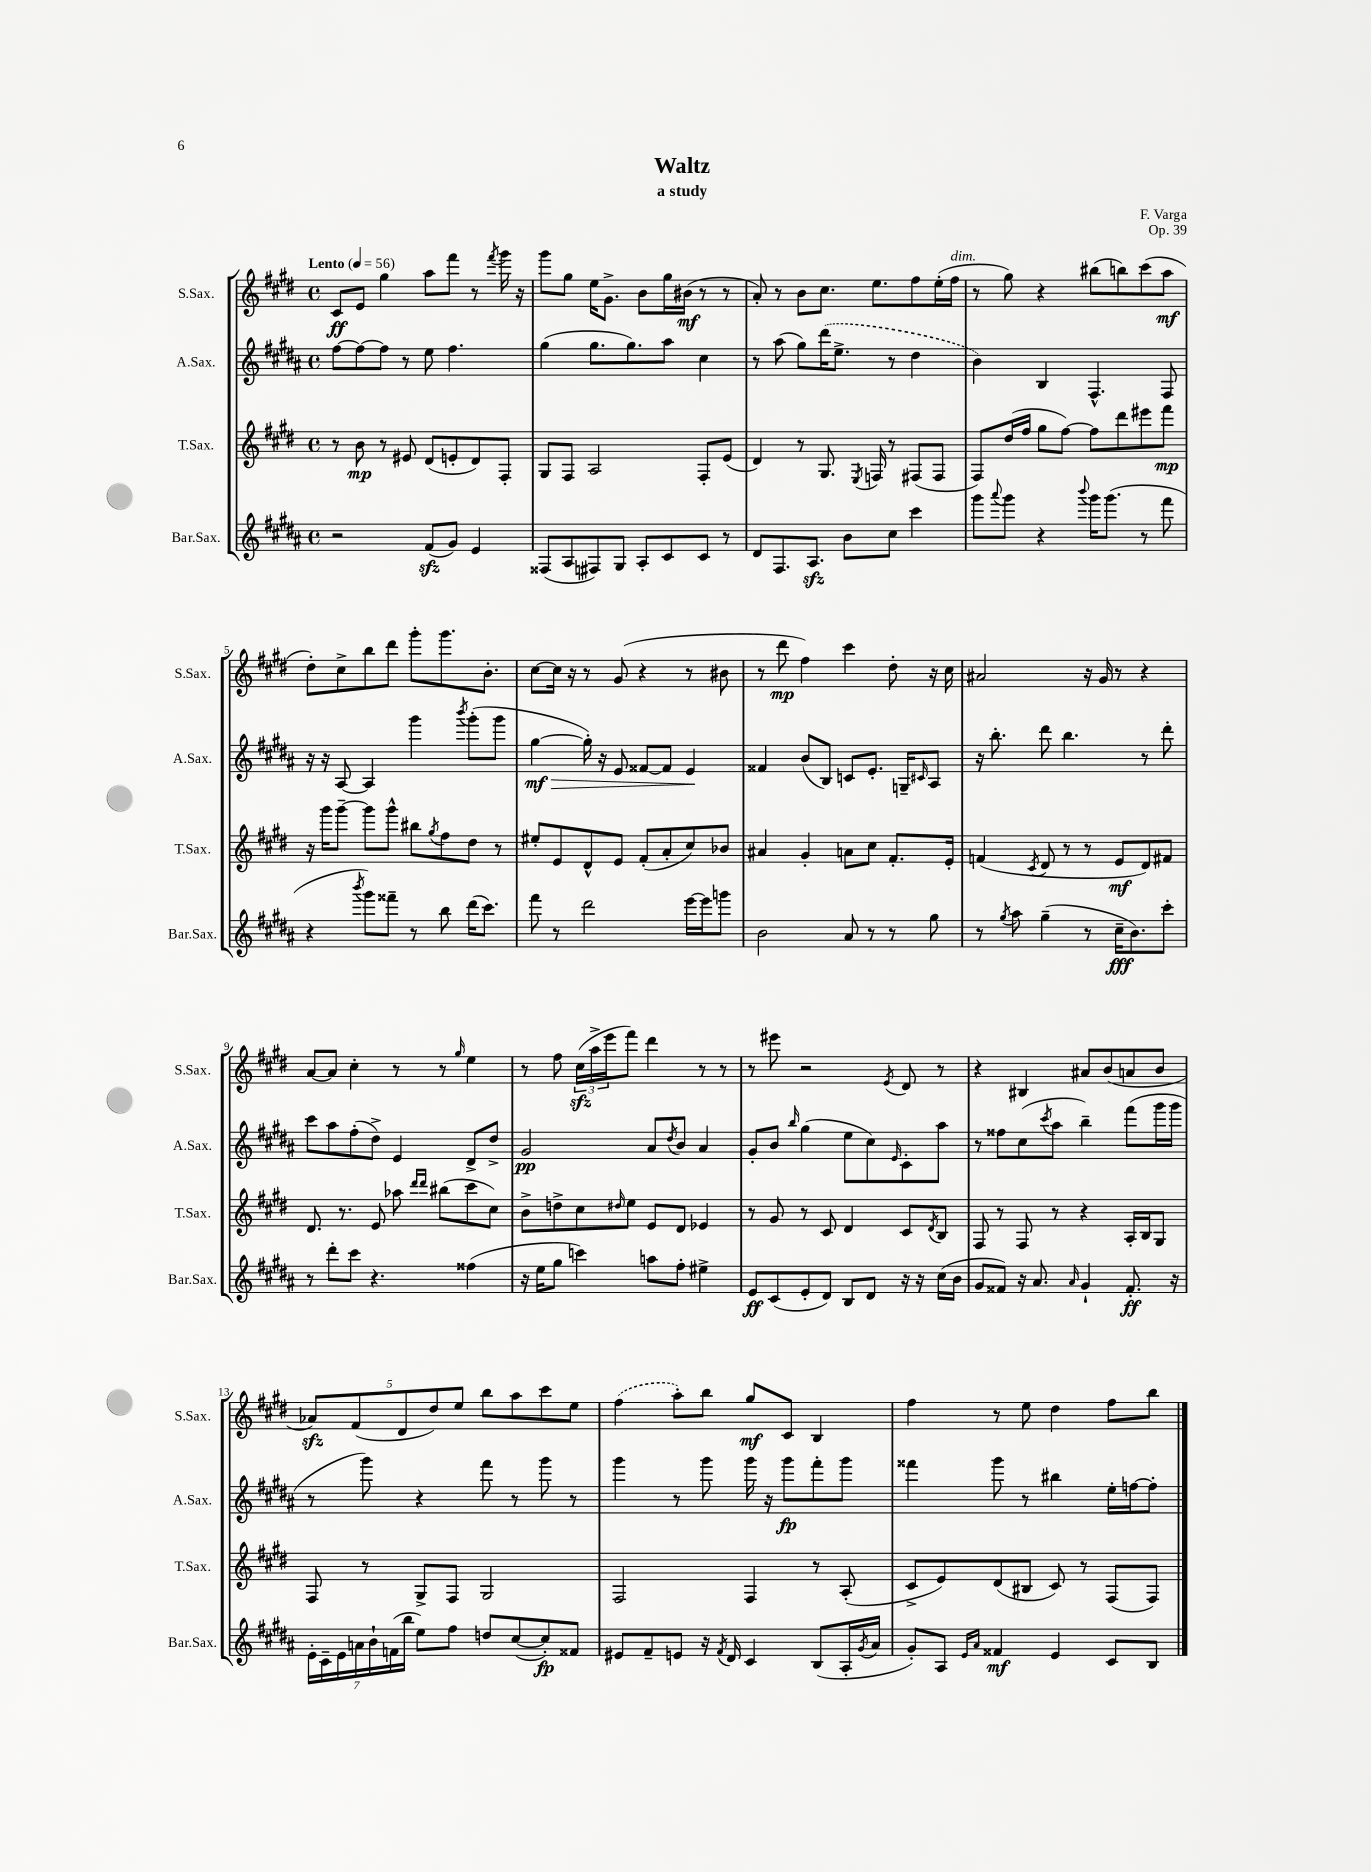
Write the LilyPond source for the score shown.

\header { title = "Waltz" composer = "F. Varga" subtitle = "a study" opus = "Op. 39" }
<<
\new StaffGroup <<
\new Staff = "s0" \with { instrumentName = "S.Sax." shortInstrumentName = "S.Sax." } {
    \clef treble \key e \major \defaultTimeSignature \time 4/4 \tempo "Lento" 4 = 56
    cis'8\ff e'8 gis''4 a''8 fis'''8 r8 \acciaccatura { fis'''8 } gis'''16 r16 |
    gis'''8 gis''8 e''16 gis'8.-> b'8 gis''16 bis'16\mf( r8 r8 |
    a'8-.) r8 b'8 cis''8. e''8. fis''8 e''16-.( fis''16^\markup { \italic "dim." } |
    r8 gis''8) r4 bis''8( b''8) cis'''8( a''8\mf |
    dis''8-.) cis''8-> b''8 dis'''8 gis'''8-. gis'''8. b'8.-. |
    cis''8~ cis''16 r16 r8 gis'8( r4 r8 bis'8 |
    r8 dis'''8\mp fis''4) cis'''4 dis''8-. r16 cis''16 |
    ais'2 r16 gis'16 r8 r4 |
    a'8~ a'8 cis''4-. r8 r8 \grace { gis''16 } e''4 |
    r8 fis''8 \tuplet 3/2 { cis''16\sfz( a''16-> e'''16 } fis'''8) dis'''4 r8 r8 |
    r8 eis'''8 r2 \acciaccatura { e'8 } dis'8 r8 |
    r4 bis4 ais'8 b'8( a'8 b'8 |
    \tuplet 5/4 { aes'8\sfz) fis'8( dis'8 dis''8) e''8 } b''8 a''8 cis'''8 e''8 |
    \once \slurDashed fis''4( a''8-.) b''8 gis''8\mf cis'8 b4 |
    fis''4 r8 e''8 dis''4 fis''8 b''8 \bar "|." |
}
\new Staff = "s1" \with { instrumentName = "A.Sax." shortInstrumentName = "A.Sax." } {
    \clef treble \key b \major \defaultTimeSignature \time 4/4
    fis''8~ fis''8~ fis''8 r8 e''8 fis''4. |
    gis''4( gis''8. gis''8.) ais''8 cis''4 |
    r8 ais''8( gis''8) \once \slurDashed dis'''16( e''8.-> r8 dis''4 |
    b'4) b4 fis4.-^ fis8 |
    r16 r16 ais8~ ais4 gis'''4 \acciaccatura { b'''8 } gis'''8-.( gis'''8 |
    gis''4~\mf\> gis''16-.) r16 e'8 fisis'8~ fisis'8 e'4\! |
    fisis'4 b'8( b8) c'8 e'8.-. g16-- \grace { cis'16 } ais8 |
    r16 b''8.-. dis'''8 b''4. r8 dis'''8-. |
    cis'''8 ais''8 fis''8-.( dis''8->) e'4 dis'8-> dis''8-> |
    gis'2\pp ais'8 \acciaccatura { dis''8 } b'8 ais'4 |
    gis'8-. b'8 \grace { b''16 } gis''4( e''8 cis''8) \grace { e'16 } cis'8-. ais''8 |
    r8 fisis''8 cis''8( \acciaccatura { cis'''8 } ais''8 b''4--) fis'''8( gis'''16 gis'''16 |
    r8 gis'''8) r4 fis'''8 r8 gis'''8 r8 |
    gis'''4 r8 gis'''8 gis'''16 r16 gis'''8\fp fis'''8-. gis'''8 |
    fisis'''4 gis'''8 r8 bis''4 e''16-. f''16~ f''8-. \bar "|." |
}
\new Staff = "s2" \with { instrumentName = "T.Sax." shortInstrumentName = "T.Sax." } {
    \clef treble \key e \major \defaultTimeSignature \time 4/4
    r8 b'8\mp r8 eis'8 dis'8( e'8-. dis'8) fis8-. |
    gis8 fis8 a2 fis8-. e'8( |
    dis'4) r8 gis8. \acciaccatura { e8 } f16 r8 fis8( fis8 |
    fis8) dis''16( fis''16 gis''8 fis''8~) fis''8 dis'''8 eis'''8 fis'''8\mp |
    r16 gis'''16 gis'''8~-- gis'''8 gis'''8-^ bis''8 \acciaccatura { gis''8 } fis''8 dis''8 r8 |
    eis''8-. e'8 dis'8-^ e'8 fis'8-.( a'8-. cis''8) bes'8 |
    ais'4 gis'4-. a'8 cis''8 fis'8.-. e'16-. |
    f'4( \acciaccatura { cis'8 } dis'8 r8 r8 e'8\mf dis'8) fis'8 |
    dis'8. r8. e'8 aes''8 \grace { dis'''16 dis'''16 } bis''8( cis'''8 cis''8) |
    b'8-> d''8-> cis''8 \grace { dis''16 } e''8 e'8 dis'8 ees'4 |
    r8 gis'8 r8 cis'8 dis'4 cis'8 \acciaccatura { dis'8 } b8 |
    fis8 r8 fis8 r8 r4 a16-. b16 gis8 |
    fis8 r8 gis8-> fis8 gis2 |
    fis2 fis4 r8 a8-.( |
    cis'8-> e'8) dis'8( bis8 cis'8) r8 fis8( fis8) \bar "|." |
}
\new Staff = "s3" \with { instrumentName = "Bar.Sax." shortInstrumentName = "Bar.Sax." } {
    \clef treble \key b \major \defaultTimeSignature \time 4/4
    r2 fis'8\sfz( gis'8) e'4 |
    fisis8( ais8 fis8) gis8 ais8-. cis'8 cis'8 r8 |
    dis'8 fis8. ais8.\sfz b'8 cis''8 cis'''4 |
    gis'''8 \appoggiatura { ais'''8 } gis'''8 r4 \appoggiatura { b'''8 } gis'''16 gis'''8.( r8 fis'''8 |
    r4 \acciaccatura { b'''8 } gis'''8) fisis'''8-- r8 b''8 dis'''16( cis'''8.) |
    fis'''8 r8 dis'''2 e'''16~ e'''16 g'''8 |
    b'2 ais'8 r8 r8 gis''8 |
    r8 \acciaccatura { gis''8 } ais''8 gis''4--( r8 cis''16--\fff b'8.) cis'''8-. |
    r8 dis'''8-. cis'''8 r4. fisis''4( |
    r16 e''16 gis''8 c'''4) a''8 fis''8-. eis''4-> |
    e'8\ff cis'8( e'8-. dis'8) b8 dis'8 r16 r16 cis''16( b'16 |
    gis'8 fisis'8) r16 ais'8. \grace { ais'16 } gis'4-! fisis'8.-.\ff r16 |
    \tuplet 7/4 { e'16-. cis'16-- e'16 a'16 b'16-! f'16( b''16 } e''8) fis''8 d''8 cis''8~( cis''8-.\fp) fisis'8 |
    eis'8 fis'8-- e'8 r16 \acciaccatura { fis'8 } dis'16 cis'4 b8( ais16-. \acciaccatura { gis'8 } ais'16 |
    gis'8-.) ais8 \grace { e'16 ais'16 } fisis'4\mf e'4 cis'8 b8 \bar "|." |
}
>>
>>
